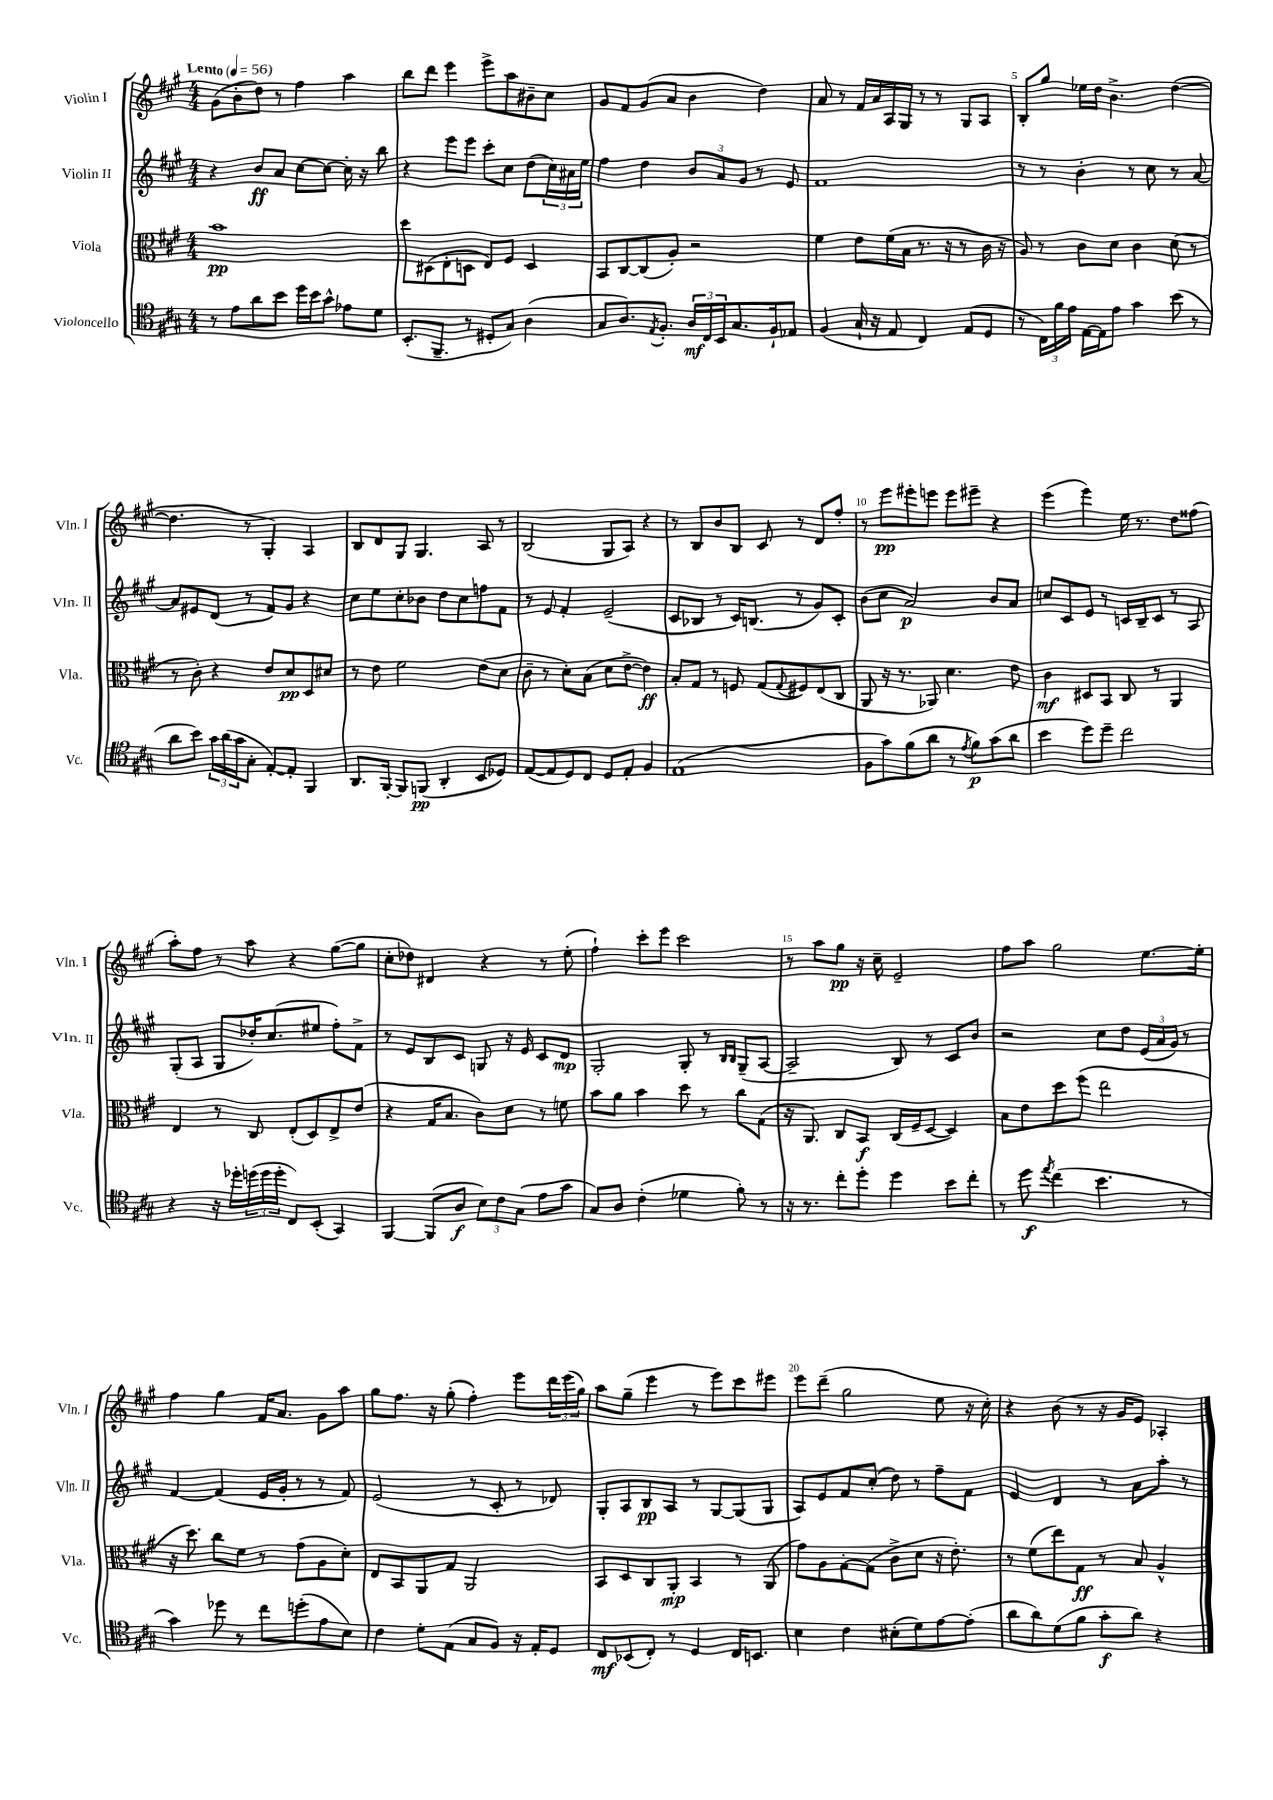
<<
\new StaffGroup <<
\new Staff = "s0" \with { instrumentName = "Violin I" shortInstrumentName = "Vln. I" } {
    \clef treble \key a \major \numericTimeSignature \time 4/4 \tempo "Lento" 4 = 56
    gis'8( b'8-. d''8) r8 fis''4 a''4 |
    b''8 d'''8 e'''4 e'''8-> a''8 bis'8-- cis''8 |
    gis'8 fis'8 gis'8( a'8 b'4 d''4) |
    a'8 r8 fis'16 a'16 a16 gis16 r8 r8 gis8 a8 |
    b8-. gis''8 ees''16 d''16 b'4.-> d''4~( |
    d''4. r8 gis4-.) a4 |
    b8 d'8 gis8 gis4. a8 r8 |
    b2( gis8 a8) r4 |
    r8 b8 b'8 b8 cis'8 r8 d'8 fis''8-. |
    r8 e'''8\pp eis'''8-. e'''8 e'''8 eis'''8-- r4 |
    e'''4( e'''4) e''16 r8. d''8 fisis''8( |
    a''8-.) fis''8 r8 a''8 r4 gis''8~( gis''8 |
    cis''8-. des''8) dis'4 r4 r8 e''8-.( |
    fis''4-!) cis'''8-. e'''8 cis'''2 |
    r8 a''8 gis''8\pp r16 cis''16-- e'2-- |
    fis''8 a''8 gis''2 e''8.~ e''16-. |
    fis''4 gis''4 fis'16 a'8. gis'8 a''8 |
    gis''8 fis''8. r16 gis''8-.( fis''4-.) e'''8 \tuplet 3/2 { d'''16 e'''16( gis''16) } |
    a''8 gis''8--( e'''4 r8 e'''8) cis'''8 eis'''8 |
    e'''8 d'''8--( gis''2 e''8 r16 cis''16-.) |
    r4 b'8( r8 r16 gis'16 e'8) aes4-. \bar "|." |
}
\new Staff = "s1" \with { instrumentName = "Violin II" shortInstrumentName = "Vln. II" } {
    \clef treble \key a \major \numericTimeSignature \time 4/4
    r4 b'8\ff a'8 cis''8~ cis''8~ cis''16-. r16 b''8 |
    r4 e'''8 e'''8 cis'''8-. cis''8 d''8( \tuplet 3/2 { cis''16) ais'16 e''16 } |
    fis''4 d''4 \tuplet 3/2 { b'8 a'8 gis'8 } r8 e'8 |
    fis'1 |
    r8 r8 b'4-. r8 cis''8 r8 a'8~ |
    a'8 eis'8 d'8( r8 fis'8) gis'8 r4 |
    cis''8 e''8 cis''8-. bes'8 d''8 cis''8 f''8 fis'8 |
    r8 e'8 fis'4-. e'2--( |
    cis'8 bes8 r8 cis'16) b8.( r8 gis'8) cis'8-. |
    b'8( cis''8 a'2\p) b'8 a'8 |
    c''8 cis'8 e'8 r8 c'16 b16-- c'8 r8 a8 |
    gis8-.( a8 gis8 des''16-.) cis''8.( eis''8 fis''8-.) fis'8-> |
    r8 e'8 b8 cis'8 g8 r16 e'16 cis'8 d'8\mp |
    gis2-. gis8-. r8 \grace { b16 b16 } gis8--( a8~ |
    a2-- b8) r8 cis'8 b'8 |
    r2 cis''8 d''8 \tuplet 3/2 { e'16( a'16 gis'16) } r8 |
    fis'4~ fis'4( e'16 gis'16-. r8 r8 fis'8) |
    e'2( r8 cis'8-. r8 des'8) |
    gis8-. a8 b8\pp a8 r8 gis8~ gis8( gis8 |
    a8) e'8 fis'8 cis''8-.( d''8) r8 fis''8-- fis'8 |
    e'4 d'4 r8 a'8 a''8-. r8 \bar "|." |
}
\new Staff = "s2" \with { instrumentName = "Viola" shortInstrumentName = "Vla." } {
    \clef alto \key a \major \numericTimeSignature \time 4/4
    b'1\pp |
    d''8 dis8( e8-. d8 e8) fis8 d4 |
    b,8 cis8~ cis8( a8-.) r2 |
    fis'4 e'8 fis'16( b16 r8. r16 r8 cis'16 r16 |
    a8) r8 cis'8 d'8 cis'4 d'8( r8 |
    r8 cis'8-.) r4 e'8 d'8\pp d8 dis'8 |
    r8 e'8 fis'2 e'8( d'8 |
    cis'8-- r8 d'8-.) b8( d'8 e'8~-> e'4\ff) |
    b8-. gis8 r8 f8 gis8( \appoggiatura { gis8 } fis8) e8( cis8 |
    a,8 r16 r8. aes,8) d'4. e'8 |
    cis'4\mf dis8 b,8 cis8 r8 a,4 |
    e4 r8 cis8 e8-.( d8) e8-> e'8( |
    r4 gis16 b8. cis'8) d'8 r8 f'8 |
    b'8 a'8 b'4 d''8 r8 cis''8 gis8( |
    r16 a,8.) cis8 b,8\f cis16( fis16-- d8~ d4) |
    b8 e'8 d''8 fis''8( e''2 |
    r16 d''8.) cis''8 fis'8 r8 gis'8( a8 d'8-.) |
    e8 b,8 a,8 gis8 a,2 |
    b,8 d8 cis8 a,8-.\mp b,4 r8 a,8( |
    gis'8) a8 gis8~-. gis8( cis'8-> d'8 r16 e'8.-.) |
    r8 fis'8( e''8) gis8\ff r8 b8 a4-^ \bar "|." |
}
\new Staff = "s3" \with { instrumentName = "Violoncello" shortInstrumentName = "Vc." } {
    \clef tenor \key a \major \numericTimeSignature \time 4/4
    r8 e'8 a'8 b'8 d''16 b'16 gis'8-^ ees'8 d'8 |
    b,8.-.( fis,8.-- r8 dis8-. gis8) a4( |
    gis8 a8.) \acciaccatura { e8 } fis8.-. \tuplet 3/2 { a16\mf cis16 b,16 } gis8. fis16-! ees8 |
    fis4( gis16-! r16 e8 cis4) e8( d8 |
    r8 \tuplet 3/2 { cis16) fis'16 e'16 } e16~ e16 e'8 gis'4 b'8( r8 |
    a'8 b'8) \tuplet 3/2 { gis'16 a'16( gis'16 } gis8-. e8~-.) e8-. fis,4 |
    a,8. fis,16~-. fis,8 f,8\pp( a,4-. b,8 des8) |
    e8~( e8 d8) cis8 d8 e8-. fis4 |
    e1( |
    fis8 gis'8) fis'8( a'8 r8 \acciaccatura { e'8 } fis'8\p) gis'8( a'8 |
    b'4 d''8) d''8-- cis''2 |
    r4 r16 des''16-. \tuplet 3/2 { d''16( d''16 d''16-. } cis8) b,8-.( gis,4) |
    fis,4~ fis,8( a8\f \tuplet 3/2 { b8) cis'8 gis8( } e'8 gis'8 |
    gis8) a8 cis'4-.( des'4 fis'8-.) r8 |
    r16 r8. cis''8-. d''8-. d''4 b'8 cis''8-. |
    r8 d''8\f \acciaccatura { e''8 } cis''4( b'4. r8 |
    gis'4) des''8 r8 cis''8 d''8-.( e'8 b8) |
    cis'4 d'8-. e8( gis8 fis8) r16 e16-. d8 |
    cis8\mf bes,8( cis8-.) r8 d4 cis16 b,8. |
    b4 cis'4 bis8-.( d'8) e'8~ e'8-.( |
    a'8 a'8) d'8( fis'8 gis'8-.\f a'8) r4 \bar "|." |
}
>>
>>
\layout { \context { \Score \override BarNumber.break-visibility = ##(#f #t #t) barNumberVisibility = #(every-nth-bar-number-visible 5) } }
